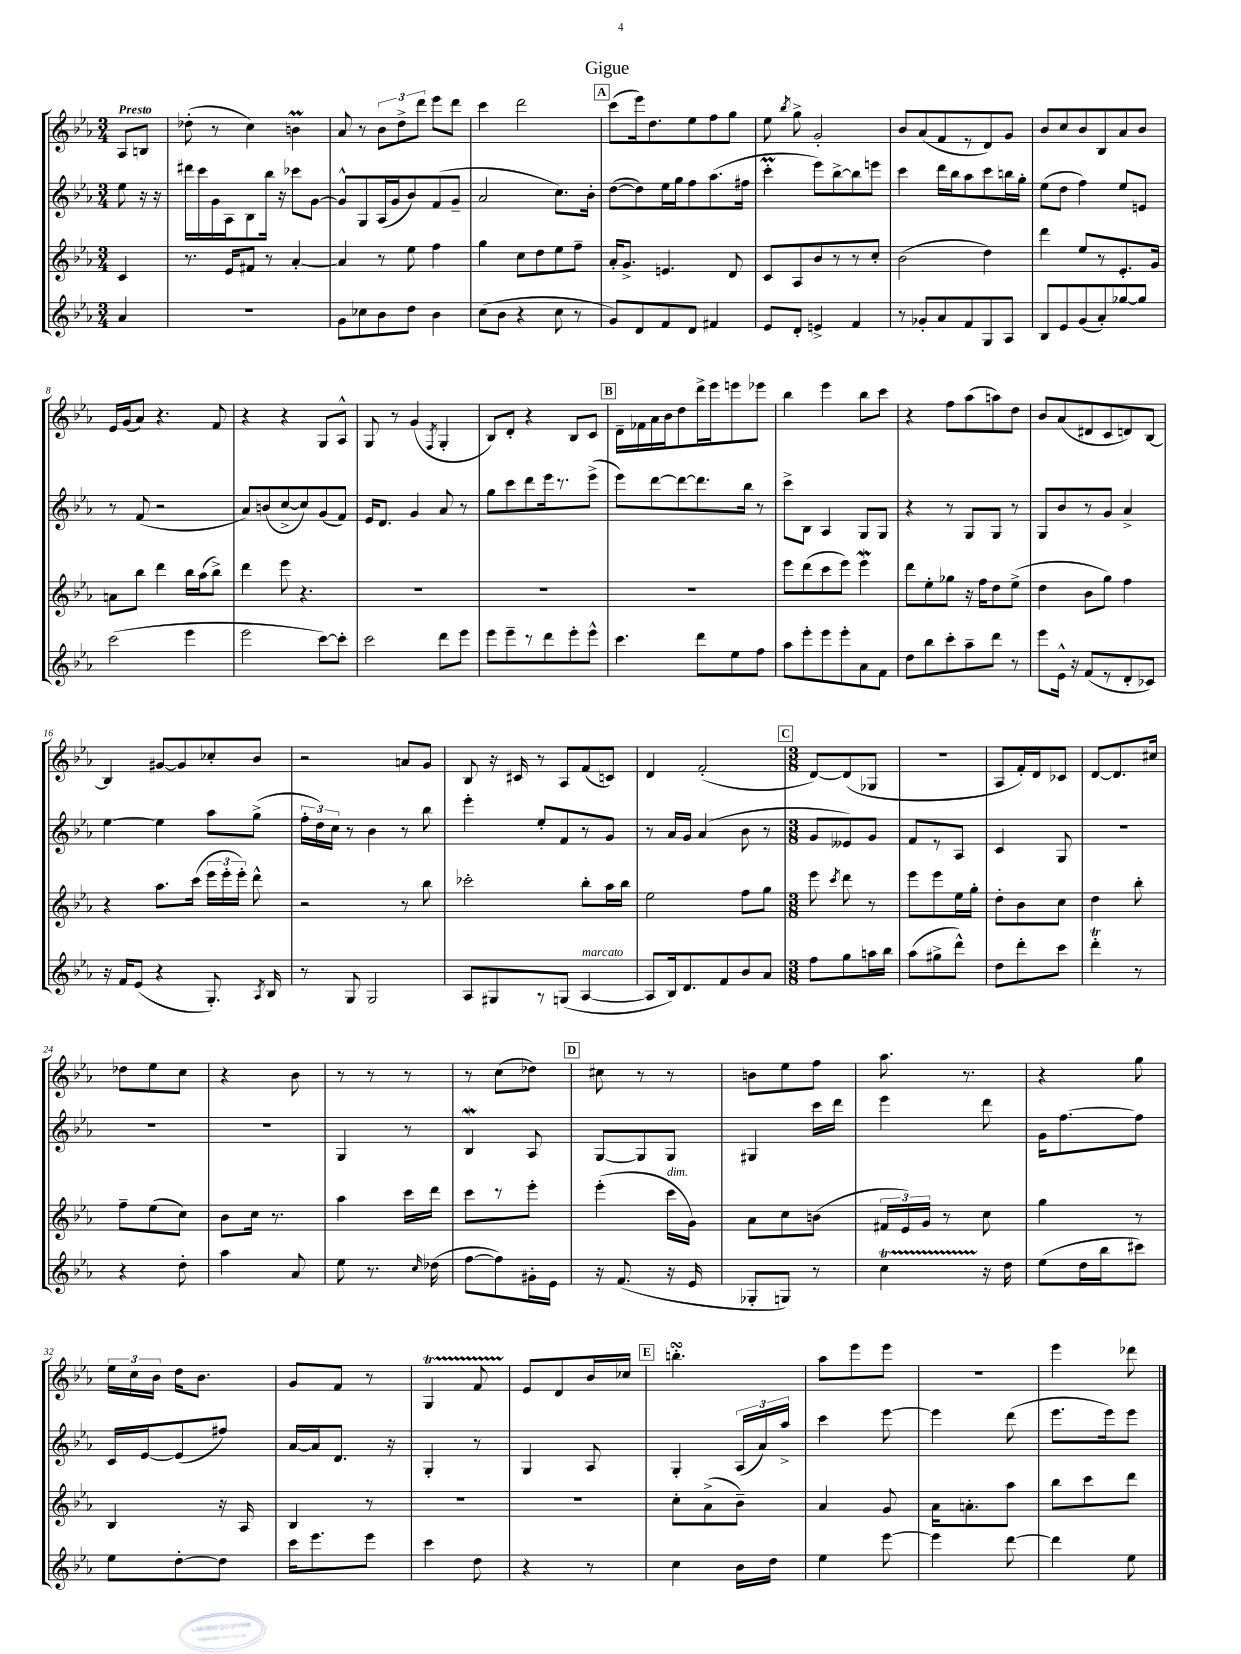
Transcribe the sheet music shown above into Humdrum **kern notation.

**kern	**kern	**kern	**kern
*staff4	*staff3	*staff2	*staff1
*clefG2	*clefG2	*clefG2	*clefG2
*k[b-e-a-]	*k[b-e-a-]	*k[b-e-a-]	*k[b-e-a-]
*M3/4	*M3/4	*M3/4	*M3/4
4a-	4c	8ee-	8A-
.	.	16r	8B
.	.	16r	.
=	=	=	=
2.r	8.r	16ddd#	(8dd-'
.	.	16ccc	.
.	.	16g	8r
.	16e-	16A-	.
.	8f#	8B-	4cc)
.	8r	16bb-	.
.	.	16r	.
.	[4a-'	8ccc-	4b
.	.	[8g	.
=	=	=	=
8g	4a-]	8g^^]	8a-
8cc-	.	8G	8r
8b-	8r	(16A-	12b-
.	.	16g	.
.	.	.	12dd^
8dd	8ee-	8b-)	.
.	.	.	12ddd
4b-	4ff	(8f	8eee-
.	.	8g~	8ddd
=	=	=	=
(8cc	4gg	2a-	4ccc
8b-	.	.	.
4r	8cc	.	2ddd
.	8dd	.	.
8cc	8ee-	8.cc)	.
8r	8ff~	.	.
.	.	16b-'	.
=	=	=	=
8g)	16a-'	([8dd	(8ccc
.	8.g^	.	.
8d	.	8dd])	16eee-)
.	.	.	8.dd
8f	4.e	16ee-	.
.	.	16gg	.
8d	.	8ff	8ee-
4f#	.	(8.aa-	8ff
.	8d	.	8gg
.	.	16ff#	.
=	=	=	=
8e-	8c	4ccc'	8ee-
.	.	.	8qbb-
8d'	8A-	.	8gg^
4e^	8b-	8eee-)	2g'
.	8r	[8bb-^	.
4f	8r	8bb-]	.
.	8cc'	8eee	.
=	=	=	=
8r	(2b-	4ccc	8b-
8g-'	.	.	(8a-
8a-	.	16ddd	8f
.	.	16bb-	.
8f	.	8aa-	8r
8G	4dd)	8ccc	8d)
8A-	.	16bb	8g
.	.	16gg'	.
=	=	=	=
8B-	4ddd	(8ee-	8b-
8e-	.	8dd	8cc
(8g	8ee-	4ff)	8b-
8a-')	8r	.	8B-
[8gg-	8.e-'	8ee-	8a-
8gg-]	.	8e	8b-
.	16g	.	.
=	=	=	=
(2ccc	8a	8r	16e-
.	.	.	(16g
.	8bb-	(8f	8a-)
.	4ddd	2r	4.r
4eee-	16bb-	.	.
.	(16aa-	.	.
.	8bb-^)	.	8f
=	=	=	=
2eee-	4ddd	8a-)	4r
.	.	(8b	.
.	8eee-	[8cc^	4r
.	4.r	8cc])	.
[8ccc)	.	(8g	8G
8ccc']	.	8f)	8A-^^
=	=	=	=
2ccc	2.r	16e-	8G
.	.	8.d	.
.	.	.	8r
.	.	4g	(4g
.	.	.	8qF
8ddd	.	8a-	4G'
8eee-	.	8r	.
=	=	=	=
8eee-	2.r	8gg	8B-)
8eee-~	.	8ccc	8d'
8r	.	8ddd	4r
8ddd	.	16eee-	.
.	.	8.r	.
8eee-'	.	.	8B-
8eee-^^	.	(8eee-^	8c
=	=	=	=
4.ccc	2.r	8eee-)	16d~
.	.	.	16f-
.	.	[8ddd	16a-
.	.	.	16b-
.	.	8ddd_	8dd
8ddd	.	8.ddd]	16ddd^
.	.	.	16eee-
8ee-	.	.	8eee
.	.	16bb-	.
8ff	.	8r	8eee-
=	=	=	=
8aa-	8eee-	8ccc^	4bb-
8eee-'	(8ddd	8B-	.
8eee-	8ccc	4A-	4eee-
8eee-'	8eee-)	.	.
8a-	4eee-	8G	8bb-
8f	.	8G	8ccc
=	=	=	=
8dd	8ddd	4r	4r
8bb-	8ee-'	.	.
8ccc'	8gg-	8r	8ff
8aa-~	16r	8G	(8aa-
.	16ff	.	.
8ddd	8dd	8G	8aa)
8r	(8ee-^	8r	8dd
=	=	=	=
8eee-	4dd	8G	8b-
16e-^^	.	8b-	(8a-
16r	.	.	.
(8f	8b-	8r	8d#
8r	8gg)	8g	8c
8d'	4ff	4a-^	8d)
8c-)	.	.	[8B-
=	=	=	=
16r	4r	[4ee-	4B-]
16f	.	.	.
(8e-	.	.	.
4r	8.aa-	4ee-]	[8g#
.	.	.	8g#]
.	(16ccc	.	.
8.G')	24eee-	8aa-	8cc-'
.	24eee-'	.	.
.	24eee-')	.	.
.	8ddd^^	(8gg^	8b-
8qA-	.	.	.
16B-	.	.	.
=	=	=	=
8r	2r	24ff'	2r
.	.	24dd)	.
.	.	24cc	.
8G	.	8r	.
2G	.	4b-	.
.	8r	8r	8a
.	8bb-	8bb-	8g
=	=	=	=
8A-	2ccc-'	4eee-'	8B-
8G#	.	.	16r
.	.	.	16c#
8r	.	8ee-'	8r
(8G	.	8f	8A-
[4A-	8bb-'	8r	(8f
.	16aa-	8g	8c)
.	16bb-	.	.
=	=	=	=
8A-]	2ee-	8r	4d
16B-)	.	16a-	.
8.d	.	16g	.
.	.	(4a-	(2f'
8f	.	.	.
8b-	8ff	8b-	.
8a-	8gg	8r	.
=	=	=	=
*M3/8	*M3/8	*M3/8	*M3/8
8ff	8eee-	8g	[8d)
.	8qccc	.	.
8gg	8ddd	8e--)	(8d]
16aa	8r	8g	8G-
16bb-	.	.	.
=	=	=	=
(8aa-	8eee-	8f	4.r
8gg#^	8eee-	8r	.
8ddd^^)	16ee-	8A-	.
.	16gg'	.	.
=	=	=	=
8dd	8dd'	4c	8A-
8ddd'	8b-	.	16f')
.	.	.	16d
8ccc	8cc	8G	8c-
=	=	=	=
4ddd'	4dd	4.r	[8d
.	.	.	8.d]
8r	8bb-'	.	.
.	.	.	16cc#
=	=	=	=
4r	8ff~	4.r	8dd-
.	(8ee-	.	8ee-
8dd'	8cc)	.	8cc
=	=	=	=
4aa-	8b-	4.r	4r
.	16cc	.	.
.	8.r	.	.
8a-	.	.	8b-
=	=	=	=
8ee-	4aa-	4G	8r
8.r	.	.	8r
.	16ccc	8r	8r
16qqcc	.	.	.
(16dd-	16ddd	.	.
=	=	=	=
[8ff	8ccc	4B-	8r
8ff])	8r	.	(8cc
16g#'	8eee-'	8A-	8dd-)
16e-	.	.	.
=	=	=	=
16r	(4eee-'	[8G	8cc#
(8.f	.	.	.
.	.	8G]	8r
16r	16ccc	8G	8r
16e-	16g)	.	.
=	=	=	=
8G-'	8a-	4G#	8b
8G)	8cc	.	8ee-
8r	(8b	16ccc	8ff
.	.	16ddd	.
=	=	=	=
4cc	24f#	4eee-	8.aa-
.	24e-)	.	.
.	24g	.	.
.	8r	.	.
.	.	.	8.r
16r	8cc	8ddd	.
16dd	.	.	.
=	=	=	=
(8ee-	4gg	16g	4r
.	.	[8.ff	.
16dd	.	.	.
16bb-	.	.	.
8ccc#)	8r	8ff]	8gg
=	=	=	=
8ee-	4B-	16c	24ee-
.	.	.	24cc
.	.	[16e-	.
.	.	.	24b-
[8dd'	.	(8e-]	16dd
.	.	.	8.b-
8dd]	16r	8ff#)	.
.	16A-	.	.
=	=	=	=
16ccc	4B-	[16a-	8g
8.eee-	.	16a-]	.
.	.	8.d	8f
8eee-	8r	.	8r
.	.	16r	.
=	=	=	=
4ccc	4.r	4G'	4G
8dd	.	8r	8f
=	=	=	=
4r	4.r	4G	8e-
.	.	.	8d
8r	.	8A-	16b-
.	.	.	16cc-
=	=	=	=
4cc	8cc'	4G'	4.bb'
.	(8a-^	.	.
16b-	8b-~)	(24A-	.
.	.	24a-)	.
16dd	.	.	.
.	.	24aa-^	.
=	=	=	=
4ee-	4a-	4ccc	8aa-
.	.	.	8eee-
[8eee-	8g	[8eee-	8eee-
=	=	=	=
4eee-]	16a-	4eee-]	4.r
.	8.a'	.	.
[8ddd	8aa-	(8ddd	.
=	=	=	=
4ddd]	8bb-	8.eee-	4eee-
.	8ccc	.	.
.	.	16eee-)	.
8ee-	8ddd	8eee-	8ddd-
==	==	==	==
*-	*-	*-	*-
